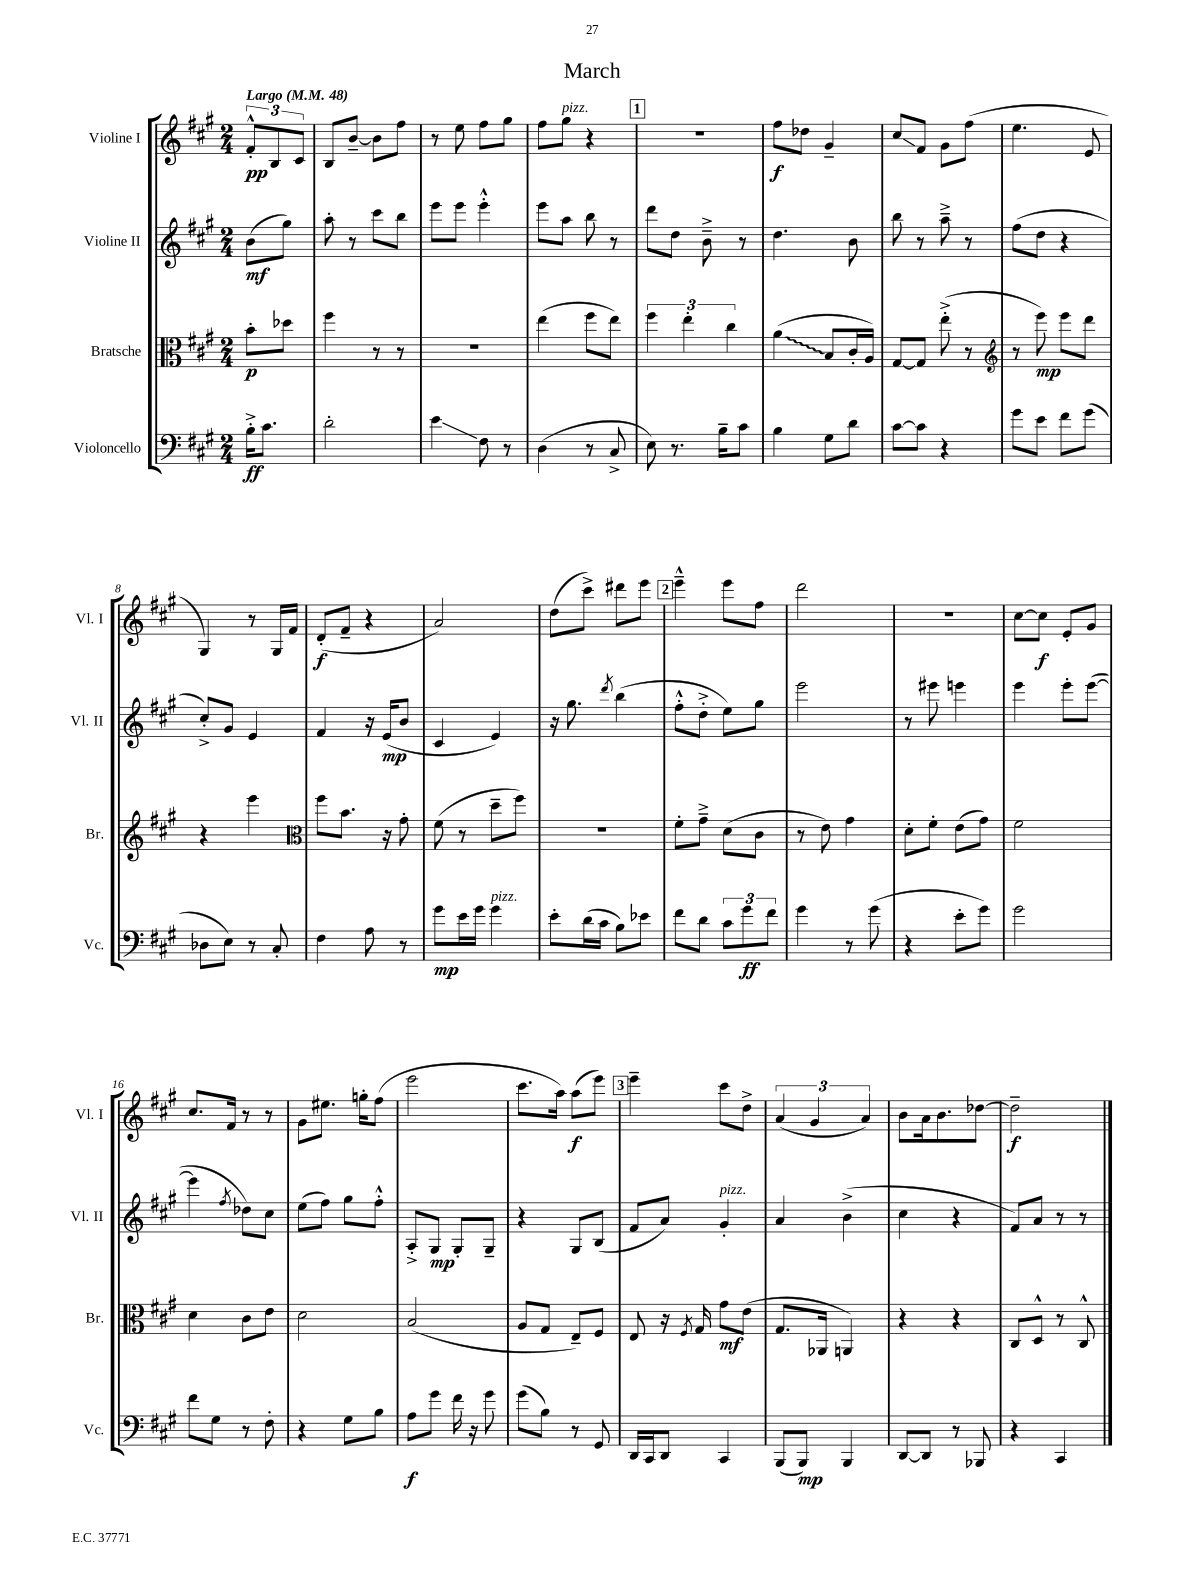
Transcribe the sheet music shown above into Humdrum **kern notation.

**kern	**kern	**kern	**kern
*staff4	*staff3	*staff2	*staff1
*clefF4	*clefC3	*clefG2	*clefG2
*k[f#c#g#]	*k[f#c#g#]	*k[f#c#g#]	*k[f#c#g#]
*M2/4	*M2/4	*M2/4	*M2/4
*MM48	*MM48	*MM48	*MM48
16B'^	8b'	(8b	12f#'^^
8.c#	.	.	.
.	.	.	12B
.	8dd-	8gg#)	.
.	.	.	12c#
=	=	=	=
2d'	4ff#	8aa'	8B
.	.	8r	[8b~
.	8r	8ccc#	8b]
.	8r	8bb	8ff#
=	=	=	=
4e	2r	8eee	8r
.	.	8eee	8ee
8F#	.	4eee'^^	8ff#
8r	.	.	8gg#
=	=	=	=
(4D	(4ee	8eee	8ff#
.	.	8aa	8gg#
8r	8ff#	8bb	4r
8C#^	8ee)	8r	.
=	=	=	=
8E)	6ff#	8ddd	2r
8.r	.	8dd	.
.	6ee'	.	.
.	.	8b~^	.
16B~	.	.	.
.	6cc#	.	.
8c#	.	8r	.
=	=	=	=
4B	(4a	4.dd	8ff#
.	.	.	8dd-
8G#	8B	.	4g#~
8d	16c#'	8b	.
.	16A)	.	.
=	=	=	=
[8c#	[8G#	8bb	8cc#
8c#]	8G#]	8r	8f#
4r	(8ee'^	8aa~^	8g#
.	8r	8r	(8ff#
=	=	=	=
*	*clefG2	*	*
8g#	8r	(8ff#	4.ee
8e	8eee)	8dd	.
8f#	8eee	4r	.
(8g#	8ddd	.	8e
=	=	=	=
8D-	4r	8cc#'^)	4G#)
8E)	.	8g#	.
8r	4eee	4e	8r
8C#'	.	.	16G#
.	.	.	16f#
=	=	=	=
*	*clefC3	*	*
4F#	8ff#	4f#	(8d'
.	8.b	.	8f#~
8A	.	16r	4r
.	16r	(16e	.
8r	8g#'	8b	.
=	=	=	=
8g#	(8f#	4c#	2a)
16e	8r	.	.
16g#	.	.	.
4g#	8dd~	4e)	.
.	8ff#)	.	.
=	=	=	=
8e'	2r	16r	(8dd
.	.	8.gg#	.
(16d	.	.	8ccc#^)
16c#	.	.	.
.	.	8qddd	.
8B)	.	(4bb	8ddd#
8e-	.	.	8eee
=	=	=	=
8f#	8f#'	8ff#'^^	4eee~^^
8d	8g#~^	8dd'^	.
12c#	(8d	8ee)	8eee
12g#	.	.	.
.	8c#	8gg#	8ff#
12f#	.	.	.
=	=	=	=
4g#	8r	2eee	2ddd
.	8e)	.	.
8r	4g#	.	.
(8g#	.	.	.
=	=	=	=
4r	8d'	8r	2r
.	8f#'	8eee#	.
8e'	(8e	4eee	.
8g#)	8g#)	.	.
=	=	=	=
2g#	2f#	4eee	[8cc#
.	.	.	8cc#]
.	.	8eee'	8e'
.	.	([8eee	8g#
=	=	=	=
8f#	4d	4eee]	8.cc#
8G#	.	.	.
.	.	.	16f#
.	.	8qff#	.
8r	8c#	8dd-)	8r
8F#'	8e	8cc#	8r
=	=	=	=
4r	2d	(8ee	8g#
.	.	8ff#)	8.ee#
8G#	.	8gg#	.
.	.	.	16gg'
8B	.	8ff#'^^	(8ff#
=	=	=	=
8A	(2B	8A'^	2eee
8g#	.	8G#	.
16f#	.	8G#'	.
16r	.	.	.
8g#	.	8G#~	.
=	=	=	=
(8g#	8A	4r	8.ccc#
8B)	8G#	.	.
.	.	.	16aa)
8r	8E~)	8G#	(8aa
8GG#	8F#	(8B	8eee)
=	=	=	=
16DD	8E	8f#	4eee~
16CC#	.	.	.
8DD	16r	8a)	.
.	8qF#	.	.
.	16G#	.	.
4CC#	8g#	4g#'	8ccc#
.	(8e	.	8dd^
=	=	=	=
(8BBB	8.G#	4a	(6a
8BBB)	.	.	.
.	.	.	6g#
.	16AA-	.	.
4BBB	4AA)	(4b^	.
.	.	.	6a)
=	=	=	=
[8DD	4r	4cc#	8b
8DD]	.	.	16a
.	.	.	8.b
8r	4r	4r	.
8BBB-	.	.	[8dd-
=	=	=	=
4r	8C#	8f#)	2dd-~]
.	8D^^	8a	.
4CC#	8r	8r	.
.	8C#^^	8r	.
==	==	==	==
*-	*-	*-	*-
